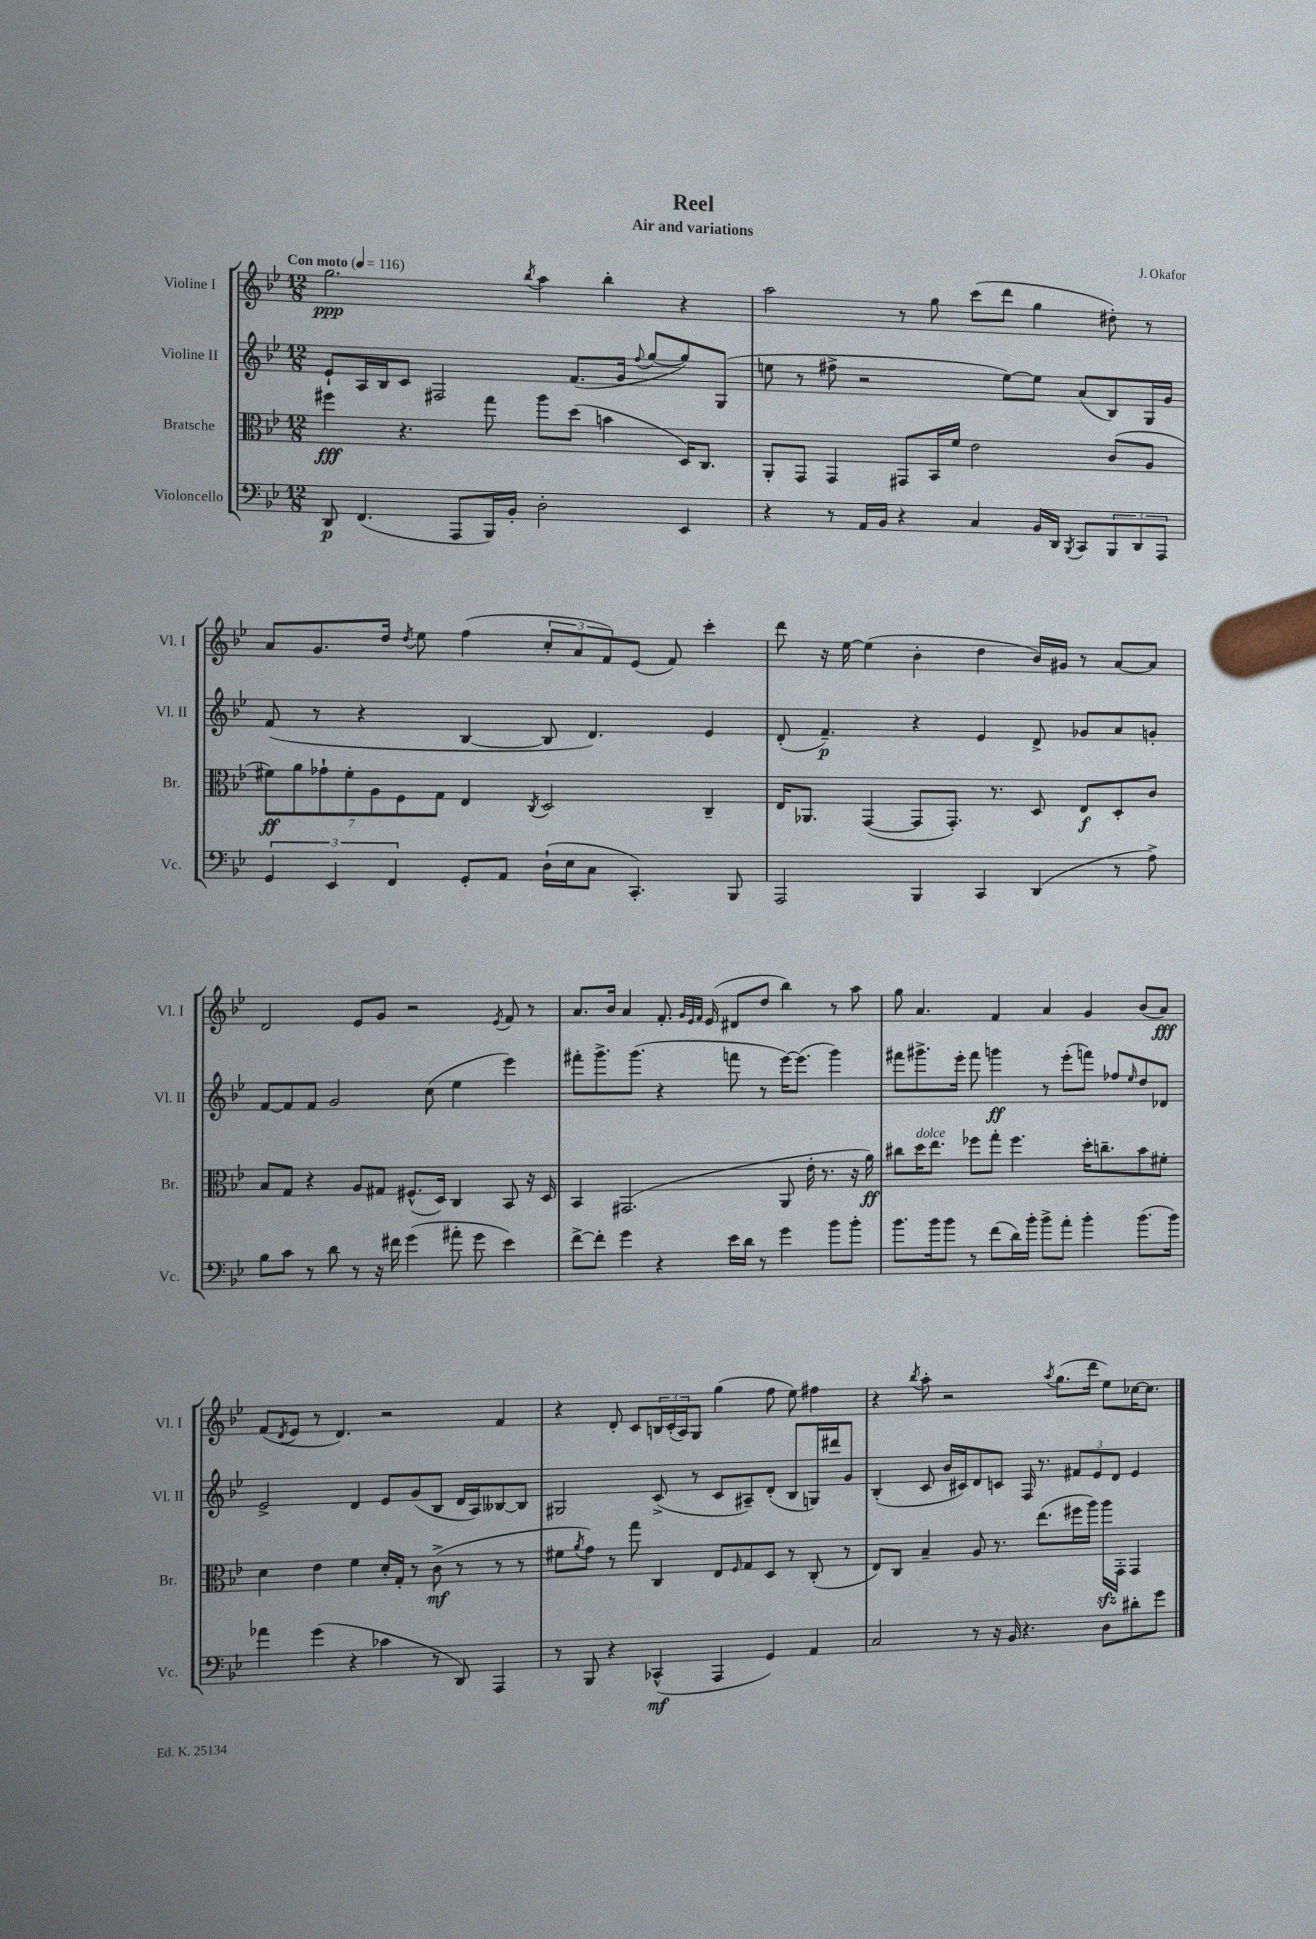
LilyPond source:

\header { title = "Reel" composer = "J. Okafor" subtitle = "Air and variations" }
<<
\new StaffGroup <<
\new Staff = "s0" \with { instrumentName = "Violine I" shortInstrumentName = "Vl. I" } {
    \clef treble \key bes \major \numericTimeSignature \time 12/8 \tempo "Con moto" 4 = 116
    g''2.\ppp \acciaccatura { bes''8 } a''4 bes''4-. r4 |
    a''2 r8 g''8 c'''8( d'''8 g''4 dis''8-.) r8 |
    a'8 g'8. d''16 \acciaccatura { d''8 } ees''8 f''4( \tuplet 3/2 { c''8-. a'8 f'8) } ees'8( f'8) c'''4-. |
    d'''8 r16 ees''16~ ees''4( bes'4-. d''4 bes'16) gis'16 r8 a'8~ a'8 |
    d'2 ees'8 g'8 r2 \acciaccatura { ees'8 } f'8 r8 |
    a'8. bes'16 a'4 f'8.-. \grace { g'32 ees'32 f'32 } ees'16( dis'8 d''8 bes''4) r8 a''8 |
    g''8 a'4. f'4 a'4 g'4 bes'8( a'8\fff) |
    f'8( \acciaccatura { d'8 } ees'8 r8 d'4.) r2 f'4 |
    r4 d'8-. c'8 \tuplet 3/2 { b16 c'16-.( a16) } g8 g''4( f''8 ees''8) fis''4 |
    r4 \acciaccatura { bes''8 } a''8-. r2 \acciaccatura { a''8 } g''8.( d'''16 ees''8) ces''16~ ces''8. \bar "|." |
}
\new Staff = "s1" \with { instrumentName = "Violine II" shortInstrumentName = "Vl. II" } {
    \clef treble \key bes \major \numericTimeSignature \time 12/8
    ees'8-! a16 bes16 c'8 fis2 f'8.( g'16 \appoggiatura { f''8 } g''8~ g''8) g8( |
    e''8 r8 fis''8-> r2 e''8~) e''8 a'8( bes8) g16 g'16 |
    f'8( r8 r4 bes4~ bes8 d'4.) ees'4 |
    d'8-.( f'4.--\p) r4 ees'4 d'8-> ges'8 a'8 g'8-. |
    f'8~ f'8 f'8 g'2 c''8( ees''4 ees'''4) |
    fis'''8-. g'''8.-> g'''8.( r4 f'''8 r8 ees'''16~) ees'''8.( g'''4) |
    fis'''8 gis'''8.-> ees'''16-. fis'''8 g'''4\ff r8 ees'''8-.( f'''8) fes''8 \grace { ees''16 } d''8 des'8 |
    ees'2-> d'4 ees'8 g'8( bes8 d'16 a16) beses8~ beses8 |
    gis2 c'8->( r8 c'8 ais8--) d'8-.( bes8 g16) dis'''16 g'8 |
    bes4-.( c'8 bes'16 cis'16) d'8 c'8 f16 r8. \tuplet 3/2 { fis'8 ees'8 d'8 } ees'4 \bar "|." |
}
\new Staff = "s2" \with { instrumentName = "Bratsche" shortInstrumentName = "Br." } {
    \clef alto \key bes \major \numericTimeSignature \time 12/8
    fis''4\fff r4. g''8 a''8 d''8( b'4 d16) c8. |
    a,8-. g,8 g,4 gis,8 bes,16 f'16 ees'2 c'8( a8 |
    \tuplet 7/4 { fis'8\ff) a'8 ges'8-! fis'8-. a8 f8 g8 } ees4 \acciaccatura { c8 } d2 c4-- |
    ees16 aes,8. g,4~( g,8 g,8.-.) r8. d8 ees8\f d8-. c'8 |
    bes8 g8 r4 a8 gis8 fis8.-^( d16) c4 bes,8 r16 d16 |
    bes,4 gis,2.( a,8 ees'16-. r8. r16 a'16\ff) |
    cis''8 d''16^\markup { \italic "dolce" } ees''8. fes''8 g''8-. fes''4. d''16-. c''8.-- bes'8 fis'8-. |
    d'4 ees'4 f'4 d'16-. g16-. r8 c'8->\mf( r8 r8 r8 |
    fis'8 \acciaccatura { a'8 } g'8) r8 g''8 c4 ees8 \grace { f16 } g8 d8 r8 c8-.( r8 |
    ees8) c8 bes4-- a8 r8. ees''8.( fis''16 a''16) a''16\sfz g,16-. g,4 \bar "|." |
}
\new Staff = "s3" \with { instrumentName = "Violoncello" shortInstrumentName = "Vc." } {
    \clef bass \key bes \major \numericTimeSignature \time 12/8
    d,8\p f,4.( a,,8 bes,,16) bes,16-. d2-. ees,4 |
    r4 r8 a,16 bes,16 r4 c4 bes,16 d,16 \acciaccatura { bes,,8 } c,8 \tuplet 3/2 { bes,,8 d,8 a,,8 } |
    \tuplet 3/2 { g,4 ees,4 f,4 } g,8-. a,8 d16-!( ees16 c8 c,4.-.) bes,,8 |
    a,,2 bes,,4 c,4 d,4( r8 a8->) |
    bes8 c'8 r8 d'8 r8 r16 fis'16 g'4( ais'8-. g'8 ees'4) |
    f'8~-> f'8-. g'4 r4 ees'16 d'16 r8 g'4 bes'8 bes'8-. |
    bes'8. bes'16 bes'8 r8 f'8( d'16) bes'16-. bes'8-> a'8-. bes'4-. bes'8.( bes'16) |
    aes'4 g'4( r4 ces'4 r8 d,8) a,,4 |
    r8 bes,,8 r4 ces,4-^\mf( a,,4 g,4) a,4 |
    c2 r8 r16 bes,16 r4. d8 dis'8-. g'8 \bar "|." |
}
>>
>>
\layout { \context { \Score \remove "Bar_number_engraver" } }
